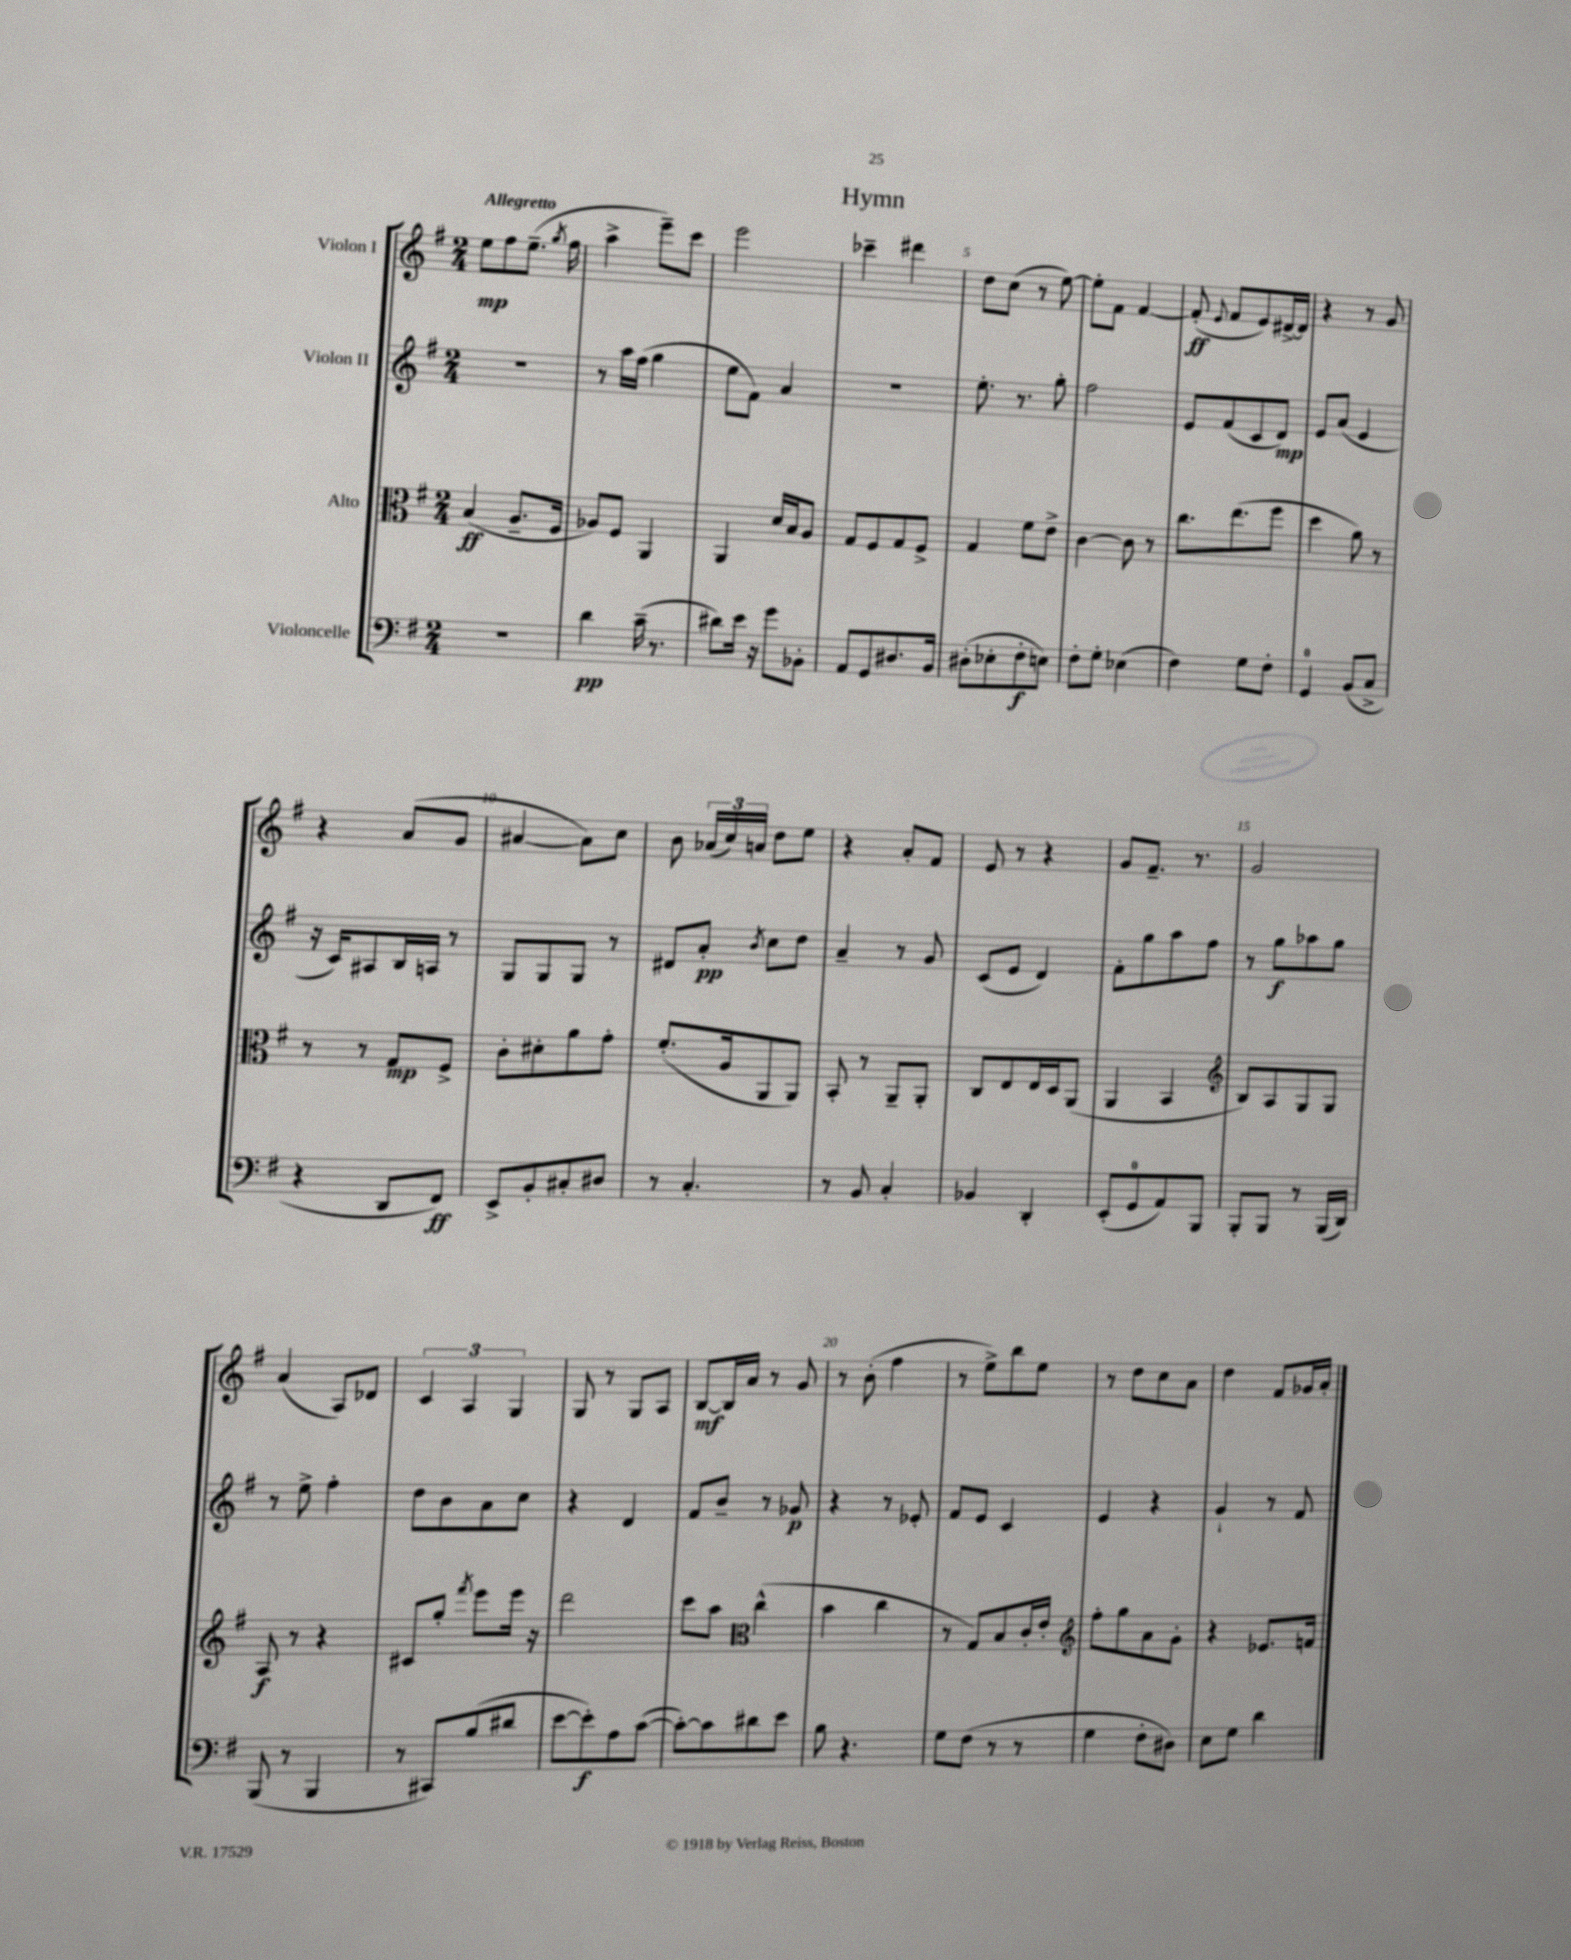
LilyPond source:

\header { title = "Hymn" }
<<
\new StaffGroup <<
\new Staff = "s0" \with { instrumentName = "Violon I" } {
    \clef treble \key g \major \numericTimeSignature \time 2/4 \tempo "Allegretto"
    \autoBeamOff e''8[\mp fis''8 e''8.]--( \acciaccatura { g''8 } fis''16 |
    a''4-> e'''8[--) c'''8] |
    e'''2 |
    ces'''4-- dis'''4 |
    d''8[ c''8]( r8 e''8~) |
    e''8[-. fis'8] fis'4~ |
    fis'8-.\ff( \appoggiatura { e'8 } fis'8[ e'8) dis'16~-> dis'16] |
    r4 r8 g'8 |
    r4 a'8[( g'8] |
    ais'4~ ais'8[) c''8] |
    b'8 \tuplet 3/2 { aes'16[( c''16) a'16] } d''8[ e''8] |
    r4 a'8[-. fis'8] |
    e'8 r8 r4 |
    g'8[ fis'8.]-- r8. |
    g'2 |
    a'4( a8[) des'8] |
    \tuplet 3/2 { c'4 a4 g4 } |
    g8 r8 g8[ a8] |
    b8[~\mf b16 a'16] r8 g'8 |
    r8 b'8-.( fis''4 |
    r8 e''8[->) b''8 e''8] |
    r8 d''8[ c''8 a'8] |
    d''4 fis'8[ ges'16 a'16]-. \bar "|." |
}
\new Staff = "s1" \with { instrumentName = "Violon II" } {
    \clef treble \key g \major \numericTimeSignature \time 2/4
    \autoBeamOff r2 |
    r8 a''16[ fis''16]( g''4 |
    e''8[ fis'8]) a'4 |
    r2 |
    e''8.-. r8. g''8-. |
    fis''2 |
    e'8[ fis'8( c'8 d'8]\mp) |
    e'8[ a'8]( e'4 |
    r16 c'16[) ais8 b16 a16] r8 |
    g8[ g8 g8] r8 |
    dis'8[ a'8]-.\pp \acciaccatura { b'8 } c''8[ d''8] |
    a'4-- r8 g'8 |
    c'8[( e'8] d'4) |
    fis'8[-. g''8 a''8 fis''8] |
    r8 g''8[\f aes''8 g''8] |
    r8 e''8-> fis''4-. |
    d''8[ b'8 a'8 c''8] |
    r4 d'4 |
    fis'8[ b'8]-- r8 ges'8\p |
    r4 r8 ees'8-. |
    fis'8[ e'8] c'4 |
    e'4 r4 |
    g'4-! r8 fis'8 \bar "|." |
}
\new Staff = "s2" \with { instrumentName = "Alto" } {
    \clef alto \key g \major \numericTimeSignature \time 2/4
    \autoBeamOff b4\ff( a8.[-- fis16] |
    aes8[) fis8] a,4 |
    a,4 d'16[ b16 a8] |
    g8[ fis8 g8 fis8]-> |
    g4 fis'8[ e'8]-> |
    c'4~ c'8 r8 |
    c''8.[ e''8.( fis''8] |
    d''4 a'8) r8 |
    r8 r8 g8[\mp fis8]-> |
    c'8[-. dis'8-. a'8 g'8]-. |
    fis'8.[-.( a16 a,8 a,8]) |
    b,8-. r8 a,8[-- a,8]-. |
    c8[ e8 e16 d16 a,8]( |
    a,4 b,4 |
    \clef treble b8[) a8 g8 g8] |
    a8\f r8 r4 |
    cis'8[ g''8]-. \acciaccatura { fis'''8 } e'''8[ e'''16] r16 |
    d'''2 |
    c'''8[ a''8] \clef alto c''4-^( |
    b'4 c''4 |
    r8 g8[) b8 c'16-. e'16]-. |
    \clef treble fis''8[-. g''8 a'8 g'8]-. |
    r4 ees'8.[ f'16] \bar "|." |
}
\new Staff = "s3" \with { instrumentName = "Violoncelle" } {
    \clef bass \key g \major \numericTimeSignature \time 2/4
    \autoBeamOff R2 |
    d'4\pp c'16--( r8. |
    dis'8[) e'16] r16 g'8[ bes,8]-. |
    a,8[ g,8 dis8. b,16] |
    dis8[-.( ees8-. fis8-.\f e8]) |
    fis8[-. g8]-. ees4( |
    fis4) g8[ fis8]-. |
    g,4-0 b,8[( c8]-> |
    r4 d,8[ fis,8]\ff) |
    e,8[-> b,8-. cis8-. dis8] |
    r8 c4.-. |
    r8 b,8 c4-. |
    bes,4 d,4-. |
    e,8[-.( g,8-0 a,8) b,,8] |
    b,,8[-. b,,8] r8 b,,16[( d,16]) |
    b,,8( r8 b,,4 |
    r8 cis,8[) b8( dis'8] |
    e'8[~ e'8-.\f) a8 c'8]~( |
    c'8[~-.) c'8 dis'8 e'8] |
    b8 r4. |
    g8[ fis8]( r8 r8 |
    g4 fis8[-. dis8]) |
    e8[ g8] d'4 \bar "|." |
}
>>
>>
\layout { \context { \Score \override BarNumber.break-visibility = ##(#f #t #t) barNumberVisibility = #(every-nth-bar-number-visible 5) } }
